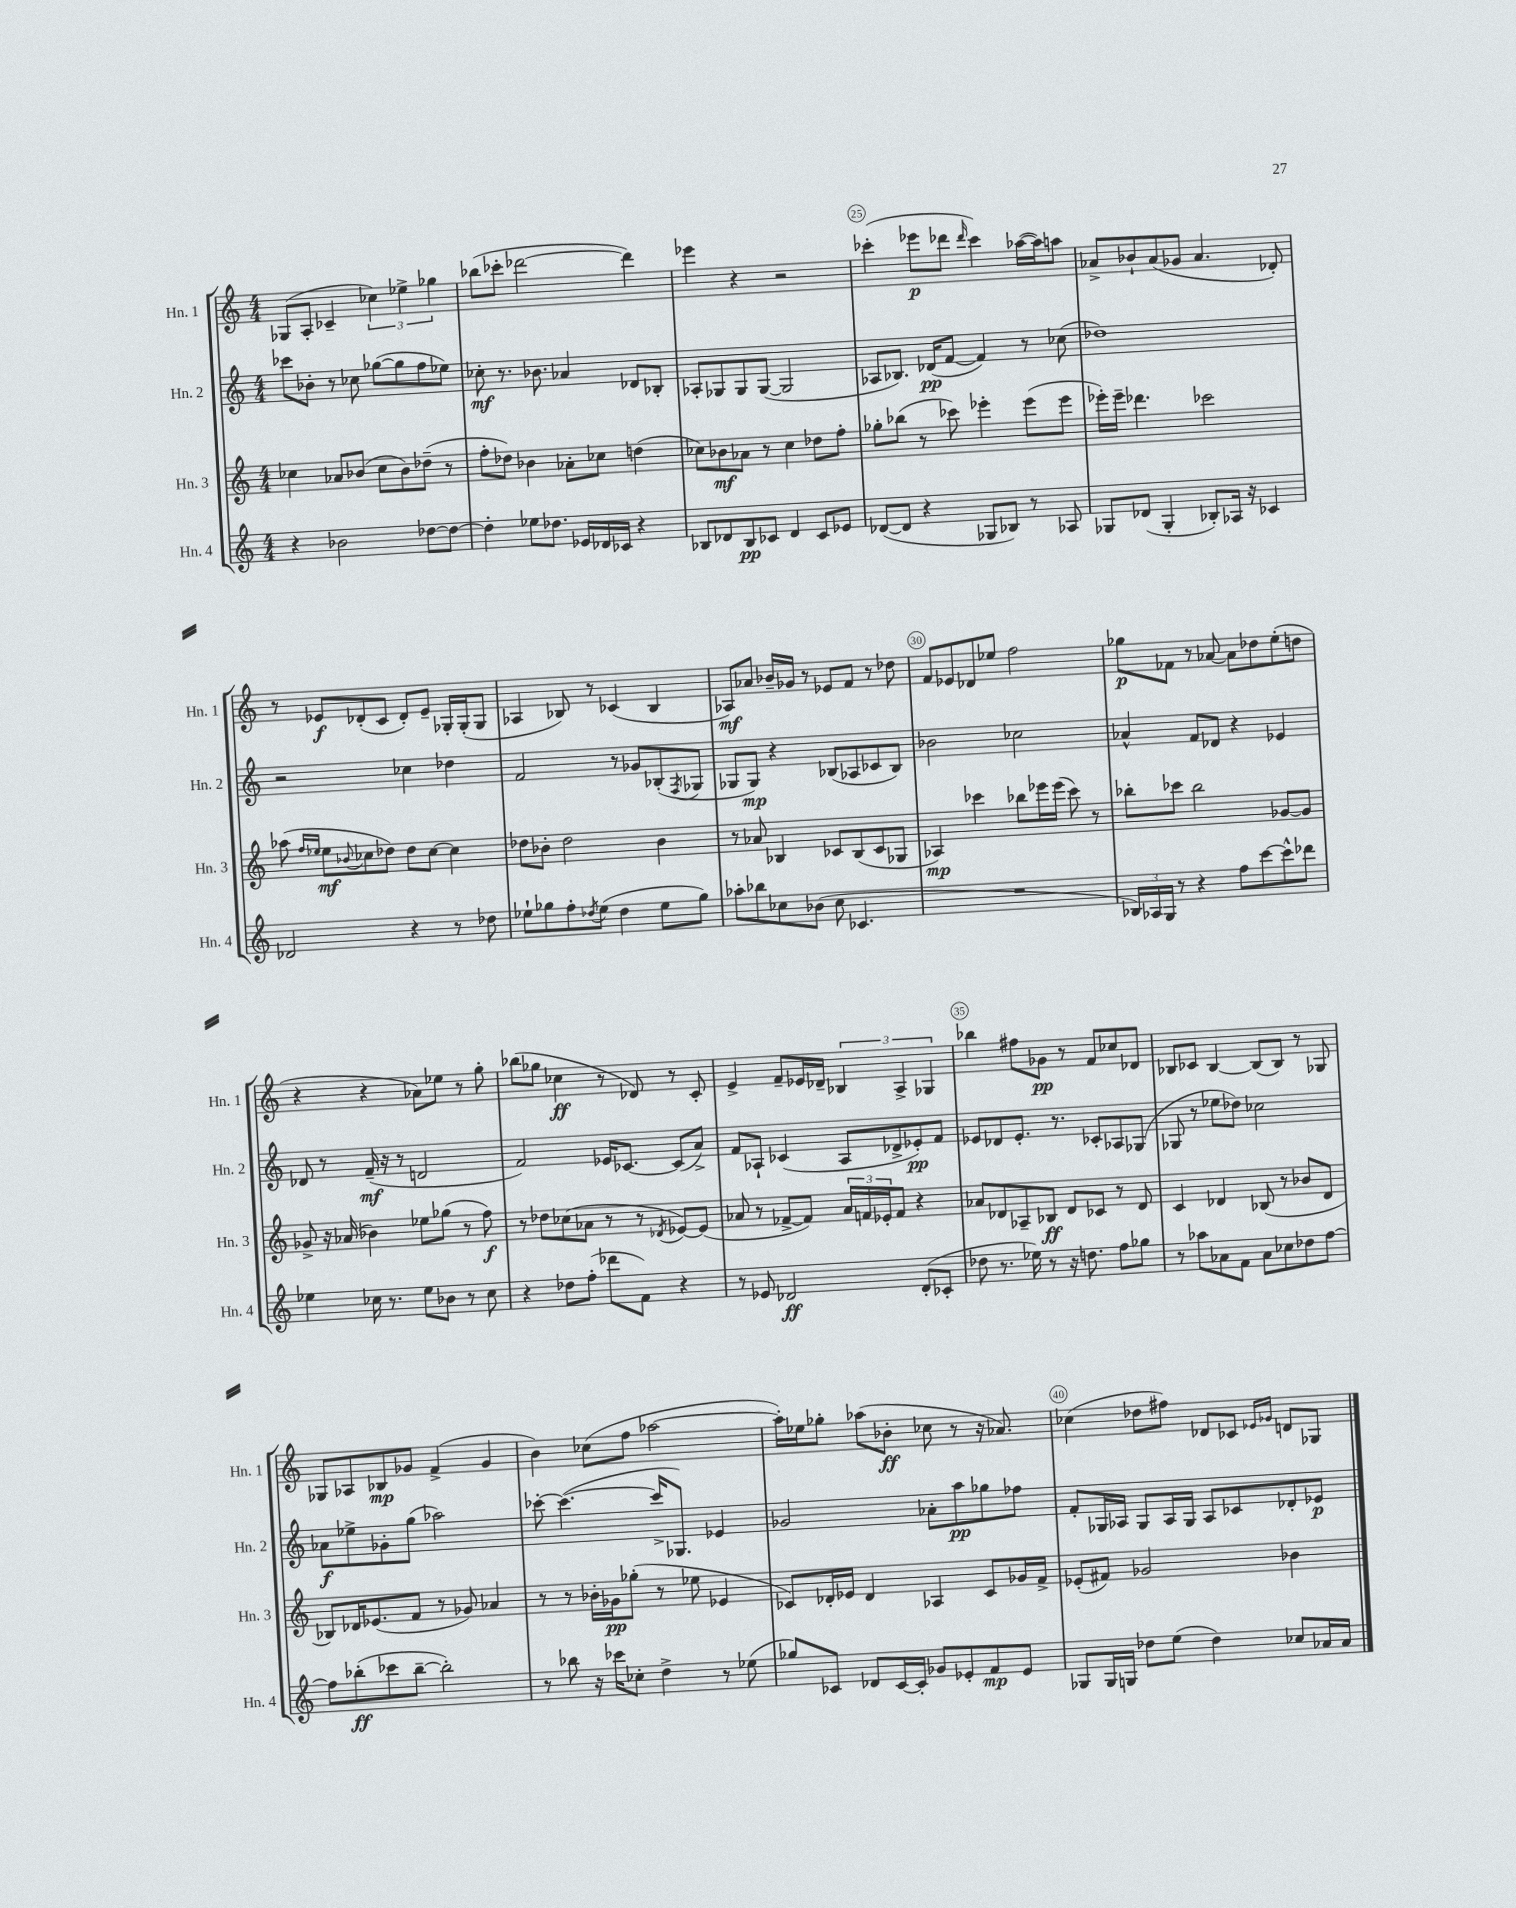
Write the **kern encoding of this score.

**kern	**dynam	**kern	**dynam	**kern	**dynam	**kern	**dynam
*part4	*part4	*part3	*part3	*part2	*part2	*part1	*part1
*staff4	*staff4	*staff3	*staff3	*staff2	*staff2	*staff1	*staff1
*I"Hn. 4	*	*I"Hn. 3	*	*I"Hn. 2	*	*I"Hn. 1	*
*I'Hn. 4	*	*I'Hn. 3	*	*I'Hn. 2	*	*I'Hn. 1	*
*clefG2	*	*clefG2	*	*clefG2	*	*clefG2	*
*k[]	*	*k[]	*	*k[]	*	*k[]	*
*M4/4	*	*M4/4	*	*M4/4	*	*M4/4	*
=22	=22	=22	=22	=22	=22	=22	=22
4r	.	4cc-X\	.	8ccc-X\L	.	(8G-X/L	.
.	.	.	.	8b-X'\J	.	8A'/J	.
2b-X\	.	8a-X/L	.	8r	.	4c-X~/	.
.	.	(8b-X/J	.	8cc-X\	.	.	.
.	.	8cc-\L	.	([8gg-X\L	.	6cc-X\)	.
.	.	8b-\)	.	8gg-\]	.	.	.
.	.	.	.	.	.	6ee-X^\	.
[8dd-X\L	.	(8dd-X~\J	.	8ff\	.	.	.
.	.	.	.	.	.	6gg-X\	.
8dd-\J_	.	8r	.	8ee-X\J)	.	.	.
=23	=23	=23	=23	=23	=23	=23	=23
4dd-'\]	.	8ff'\L	.	8cc-X'\	mf	(8bb-X\L	.
.	.	8dd-X\J)	.	8.r	.	8ccc-X'\J	.
8ee-X\L	.	4b-X\	.	.	.	[2ddd-X\	.
.	.	.	.	8.b-X\	.	.	.
8.dd-X\J	.	.	.	.	.	.	.
.	.	8a-X'\L	.	4a-X/	.	.	.
16e-X/LL	.	.	.	.	.	.	.
16d-X/	.	8cc-X\J	.	.	.	.	.
16c-X/JJ	.	.	.	.	.	.	.
4r	.	(4ddn\	.	8d-X/L	.	4ddd-\])	.
.	.	.	.	8B-X'/J	.	.	.
=24	=24	=24	=24	=24	=24	=24	=24
8B-X/L	.	8cc-X\L)	.	8A-X'/L	.	4eee-X\	.
8d-X/	.	8b-X\	mf	8G-X/	.	.	.
8B-/	pp	8a-X\J	.	8G-/	.	4r	.
8c-X/J	.	8r	.	([8G-/J	.	.	.
4d-/	.	4cc-\	.	2G-/]	.	2r	.
8c-/L	.	8dd-X\L	.	.	.	.	.
8e-X/J	.	8ff'\J	.	.	.	.	.
=25	=25	=25	=25	=25	=25	=25	=25
([8d-X/L	.	8gg-X'\L	.	8A-X/L	.	(4ccc-X'\	.
8d-/J]	.	(8bb-X\J	.	8.B-X/J)	.	.	.
4r	.	8r	.	.	.	8eee-X\L	p
.	.	.	.	(16d-X/KL	pp	.	.
.	.	8ccc-X\)	.	[8f/J	.	8ddd-X\J	.
.	.	.	.	.	.	16qqddd-/	.
8G-X/L	.	4eee-X'\	.	4f/])	.	4ccc-\)	.
8B-X/J)	.	.	.	.	.	.	.
8r	.	(8eee-\L	.	8r	.	([16aa-X\LL	.
.	.	.	.	.	.	16aa-\J])	.
8A-X/	.	8eee-\J	.	(8cc-X\	.	8aan\J	.
=26	=26	=26	=26	=26	=26	=26	=26
8G-X/L	.	16eee-X'\LL)	.	1dd-X)	.	8a-X^/L	.
.	.	16eee-~\JJ	.	.	.	.	.
(8d-X/J	.	4.ddd-X\	.	.	.	8b-X`/	.
4G-'/	.	.	.	.	.	(8a-/	.
.	.	.	.	.	.	8g-X/J	.
8B-X'/L)	.	2ccc-X\	.	.	.	4.a-/	.
16A-X/Jk	.	.	.	.	.	.	.
16r	.	.	.	.	.	.	.
4c-X/	.	.	.	.	.	.	.
.	.	.	.	.	.	8d-X'/)	.
!!LO:LB:g=z
=27	=27	=27	=27	=27	=27	=27	=27
2d-X/	.	(8aa-X\	.	2r	.	8r	.
.	.	16qqff/LL	.	.	.	.	.
.	.	16qqee-X/JJ	.	.	.	.	.
.	.	8ee-\L	mf	.	.	8e-X/L	f
.	.	8qqb-X/	.	.	.	.	.
.	.	8cc-X\	.	.	.	(8d-X'/	.
.	.	8dd-X\J)	.	.	.	8c/J	.
4r	.	8dd-\L	.	4cc-X\	.	8d-'/L)	.
.	.	[8cc-\J	.	.	.	8e-~/J	.
8r	.	4cc-\]	.	4dd-X\	.	16G-X'/LL	.
.	.	.	.	.	.	(16G-'/J	.
8dd-X\	.	.	.	.	.	8G-/J	.
=28	=28	=28	=28	=28	=28	=28	=28
8ee-X`\L	.	8dd-X\L	.	2f/	.	4A-X/	.
8gg-X\	.	8b-X'\J	.	.	.	.	.
8ff'\	.	2dd-\	.	.	.	8B-X/)	.
8qdd-X/	.	.	.	.	.	.	.
(8ee-\J	.	.	.	.	.	8r	.
4dd-\	.	.	.	8r	.	(4c-X/	.
.	.	.	.	8g-X/L	.	.	.
8ee-\L	.	4b-\	.	(8B-X'/	.	4B-/	.
.	.	.	.	8qF/	.	.	.
8gg-\J)	.	.	.	8G-X/J	.	.	.
=29	=29	=29	=29	=29	=29	=29	=29
8aa-X'\L	.	8r	.	8G-X/L	.	8A-X/L)	mf
8bb-X\	.	8a-X/	.	8G-/J)	mp	8a-X/J	.
8cc-X\	.	4B-X/	.	4r	.	16b-X~/LL	.
.	.	.	.	.	.	16g-X/JJ	.
(8b-X\J	.	.	.	.	.	8r	.
8cc-\	.	8c-X/L	.	(8B-X/L	.	8e-X/L	.
4.c-X/	.	(8B-/	.	8A-X/	.	8f/J	.
.	.	8c-/	.	8c-X/	.	8r	.
.	.	8G-X/J	.	8B-/J)	.	8dd-X\	.
=30	=30	=30	=30	=30	=30	=30	=30
1r	.	4A-X/)	mp	2b-X\	.	8f/L	.
.	.	.	.	.	.	8e-X/	.
.	.	4ccc-X\	.	.	.	8d-X/	.
.	.	.	.	.	.	8ee-X/J	.
.	.	8bb-X\L	.	2cc-X\	.	2ff\	.
.	.	16eee-X\L	.	.	.	.	.
.	.	(16eee-\JJ	.	.	.	.	.
.	.	8ccc-\)	.	.	.	.	.
.	.	8r	.	.	.	.	.
=31	=31	=31	=31	=31	=31	=31	=31
24B-X/LL)	.	8bb-X'\L	.	4a-X^^/	.	8gg-X\L	p
24A-X/	.	.	.	.	.	.	.
24G/JJ	.	.	.	.	.	.	.
8r	.	8ccc-X\J	.	.	.	8f-X\J	.
4r	.	2bb-\	.	8f/L	.	8r	.
.	.	.	.	8d-X/J	.	[8a-X/	.
8ff\L	.	.	.	4r	.	8a-\L]	.
[8ccc\	.	.	.	.	.	8dd-X\	.
8ccc^^\]	.	[8g-X/L	.	4e-X/	.	(8ee'\	.
8ddd-X\J	.	8g-/J]	.	.	.	8ddn\J	.
!!LO:LB:g=z
=32	=32	=32	=32	=32	=32	=32	=32
4ee-X\	.	8g-X^/	.	8d-X/	.	4r	.
.	.	16r	.	8r	.	.	.
.	.	(16a-X/	.	.	.	.	.
16cc-X\	.	4b-X\)	.	(16f~/	mf	4r	.
8.r	.	.	.	16r	.	.	.
.	.	.	.	8r	.	.	.
8ee-\L	.	8ee-X\L	.	2dn/	.	8a-X\L)	.
8b-X\J	.	(8gg-X\J	.	.	.	8ee-X\J	.
8r	.	8r	.	.	.	8r	.
8cc-\	.	8ff\)	f	.	.	8gg'\	.
=33	=33	=33	=33	=33	=33	=33	=33
4r	.	8r	.	2f/)	.	(8bb-X\L	.
.	.	8dd-X\L	.	.	.	8gg-X\J	.
8dd-X\L	.	(8cc-X\	.	.	.	4cc-X\	ff
(8ff'\J	.	8a-X\J	.	.	.	.	.
8ddd-X\L	.	8r	.	16e-X/KL	.	8r	.
.	.	.	.	[8.c-X/J	.	.	.
8f\J)	.	8r	.	.	.	8d-X/)	.
.	.	8qd-X/	.	.	.	.	.
4r	.	[8e-X/L)	.	(8c-/L]	.	8r	.
.	.	(8e-/J]	.	8a^/J)	.	8c'/	.
=34	=34	=34	=34	=34	=34	=34	=34
8r	.	8a-X/	.	8f/L	.	4e^/	.
8e-X/	.	8r	.	8A-X`/J	.	.	.
2d-X/	ff	[8f-X^/L	.	(4c-X/	.	8f~/L	.
.	.	8f-/J])	.	.	.	16e-X/L	.
.	.	.	.	.	.	16d-X~/JJ	.
.	.	24a-/LL	.	8A-/L	.	6B-X/	.
.	.	24fn/	.	.	.	.	.
.	.	24e-X'/J	.	.	.	.	.
.	.	8f/J	.	8d-X^/	.	.	.
.	.	.	.	.	.	6A^/	.
(8d-'/L	.	4r	.	8e-X'/)	pp	.	.
.	.	.	.	.	.	6G-X/	.
8c-X'/J	.	.	.	8f/J	.	.	.
=35	=35	=35	=35	=35	=35	=35	=35
8dd-X\	.	8a-X/L	.	8e-X/L	.	4bb-X\	.
8.r	.	8d-X/	.	8d-X/	.	.	.
.	.	8A-X~/	.	8.e-'/J	.	8ff#X\L	.
16ee-X\)	.	.	.	.	.	.	.
8r	.	8B-X/J	ff	.	.	8g-X\J	pp
.	.	.	.	8.r	.	.	.
16r	.	8d-/L	.	.	.	8r	.
8.ddn\	.	.	.	.	.	.	.
.	.	8c-X/J	.	8c-X'/L	.	8f/L	.
8ff\L	.	8r	.	8A-X/	.	8cc-X/	.
8gg-X\J	.	8d-/	.	(8G-X/J	.	8d-X/J	.
=36	=36	=36	=36	=36	=36	=36	=36
8r	.	4c/	.	8G-X/	.	8B-X/L	.
8aa-X\L	.	.	.	8r	.	8c-X/J	.
8a-X\	.	4d-X/	.	8ee-X\L	.	[4B-/	.
8f\J	.	.	.	8dd-X\J)	.	.	.
8a-\L	.	(8B-X/	.	2cc-X\	.	(8B-/L]	.
8cc-X\	.	8r	.	.	.	8B-/J)	.
8dd-X\	.	8b-X/L	.	.	.	8r	.
[8ff\J	.	8d-/J	.	.	.	8G-X/	.
!!LO:LB:g=z
=37	=37	=37	=37	=37	=37	=37	=37
8ff\L]	.	8B-X/L)	.	8a-X\L	f	8G-X/L	.
(8bb-X'\	ff	16d-X/K	.	8ee-X^\	.	8A-X/	.
.	.	(8.e-X/	.	.	.	.	.
8ccc-X\	.	.	.	8g-X'\	.	8B-X/	mp
[8bb-~\J	.	8f/J	.	(8gg\J	.	8g-X/J	.
2bb-'\])	.	8r	.	2aa-X\)	.	(4f^/	.
.	.	8g-X/)	.	.	.	.	.
.	.	4a-X/	.	.	.	4g-/	.
=38	=38	=38	=38	=38	=38	=38	=38
8r	.	8r	.	[8ccc-X'\	.	4b\)	.
8bb-X\	.	8r	.	(4.ccc-\_	.	.	.
16r	.	16b-X'\LL	.	.	.	(8cc-X\L	.
16ccc-X\KL	.	16g-X\J	pp	.	.	.	.
8cc-X'\J	.	(8gg-X'\J	.	.	.	8ff\J	.
4dd^\	.	8r	.	16ccc-^/KL]	.	[2aa-X\	.
.	.	.	.	8.G-X/J)	.	.	.
.	.	8ee-X\	.	.	.	.	.
8r	.	4e-X/	.	4e-X/	.	.	.
(8ee-X\	.	.	.	.	.	.	.
=39	=39	=39	=39	=39	=39	=39	=39
8gg-X/L)	.	8c-X/L)	.	2g-X/	.	16aa-'\LL])	.
.	.	.	.	.	.	16ee-X\J	.
8c-X/J	.	16d-X'/L	.	.	.	8gg-X'\J	.
.	.	16e-X/JJ	.	.	.	.	.
8d-X/L	.	4d-/	.	.	.	(8aa-X\L	.
[16c-/L	.	.	.	.	.	8b-X'\J	ff
16c-'/JJ]	.	.	.	.	.	.	.
8g-X/L	.	4A-X/	.	8a-X'\L	.	8cc-X\	.
8e-X'/	.	.	.	8aa\	pp	8r	.
8f/	mp	8c-/L	.	8gg-X\	.	16r	.
.	.	.	.	.	.	8.a-X/)	.
8e-/J	.	16g-X/L	.	8ff-X\J	.	.	.
.	.	16f^/JJ	.	.	.	.	.
=40	=40	=40	=40	=40	=40	=40	=40
8G-X/L	.	(8e-X'/L	.	8f'/L	.	(4cc-X\	.
16G-/L	.	8f#X/J)	.	16G-X/L	.	.	.
16Gn/JJ	.	.	.	16A-X/JJ	.	.	.
8dd-X\L	.	2g-X/	.	8G-/L	.	8dd-X\L	.
(8ee\J	.	.	.	16A-/L	.	8ff#X\J)	.
.	.	.	.	16G-/JJ	.	.	.
4dd-\)	.	.	.	8A-/L	.	8d-X/L	.
.	.	.	.	8c-X/	.	8c-X/J	.
.	.	.	.	.	.	16qqe-X/LL	.
.	.	.	.	.	.	16qqg-X/JJ	.
8cc-X/L	.	4b-X\	.	8d-X'/	.	8dn/L	.
16a-X/L	.	.	.	8e-X/J	p	8G-X/J	.
16a-/JJ	.	.	.	.	.	.	.
==	==	==	==	==	==	==	==
*-	*-	*-	*-	*-	*-	*-	*-
